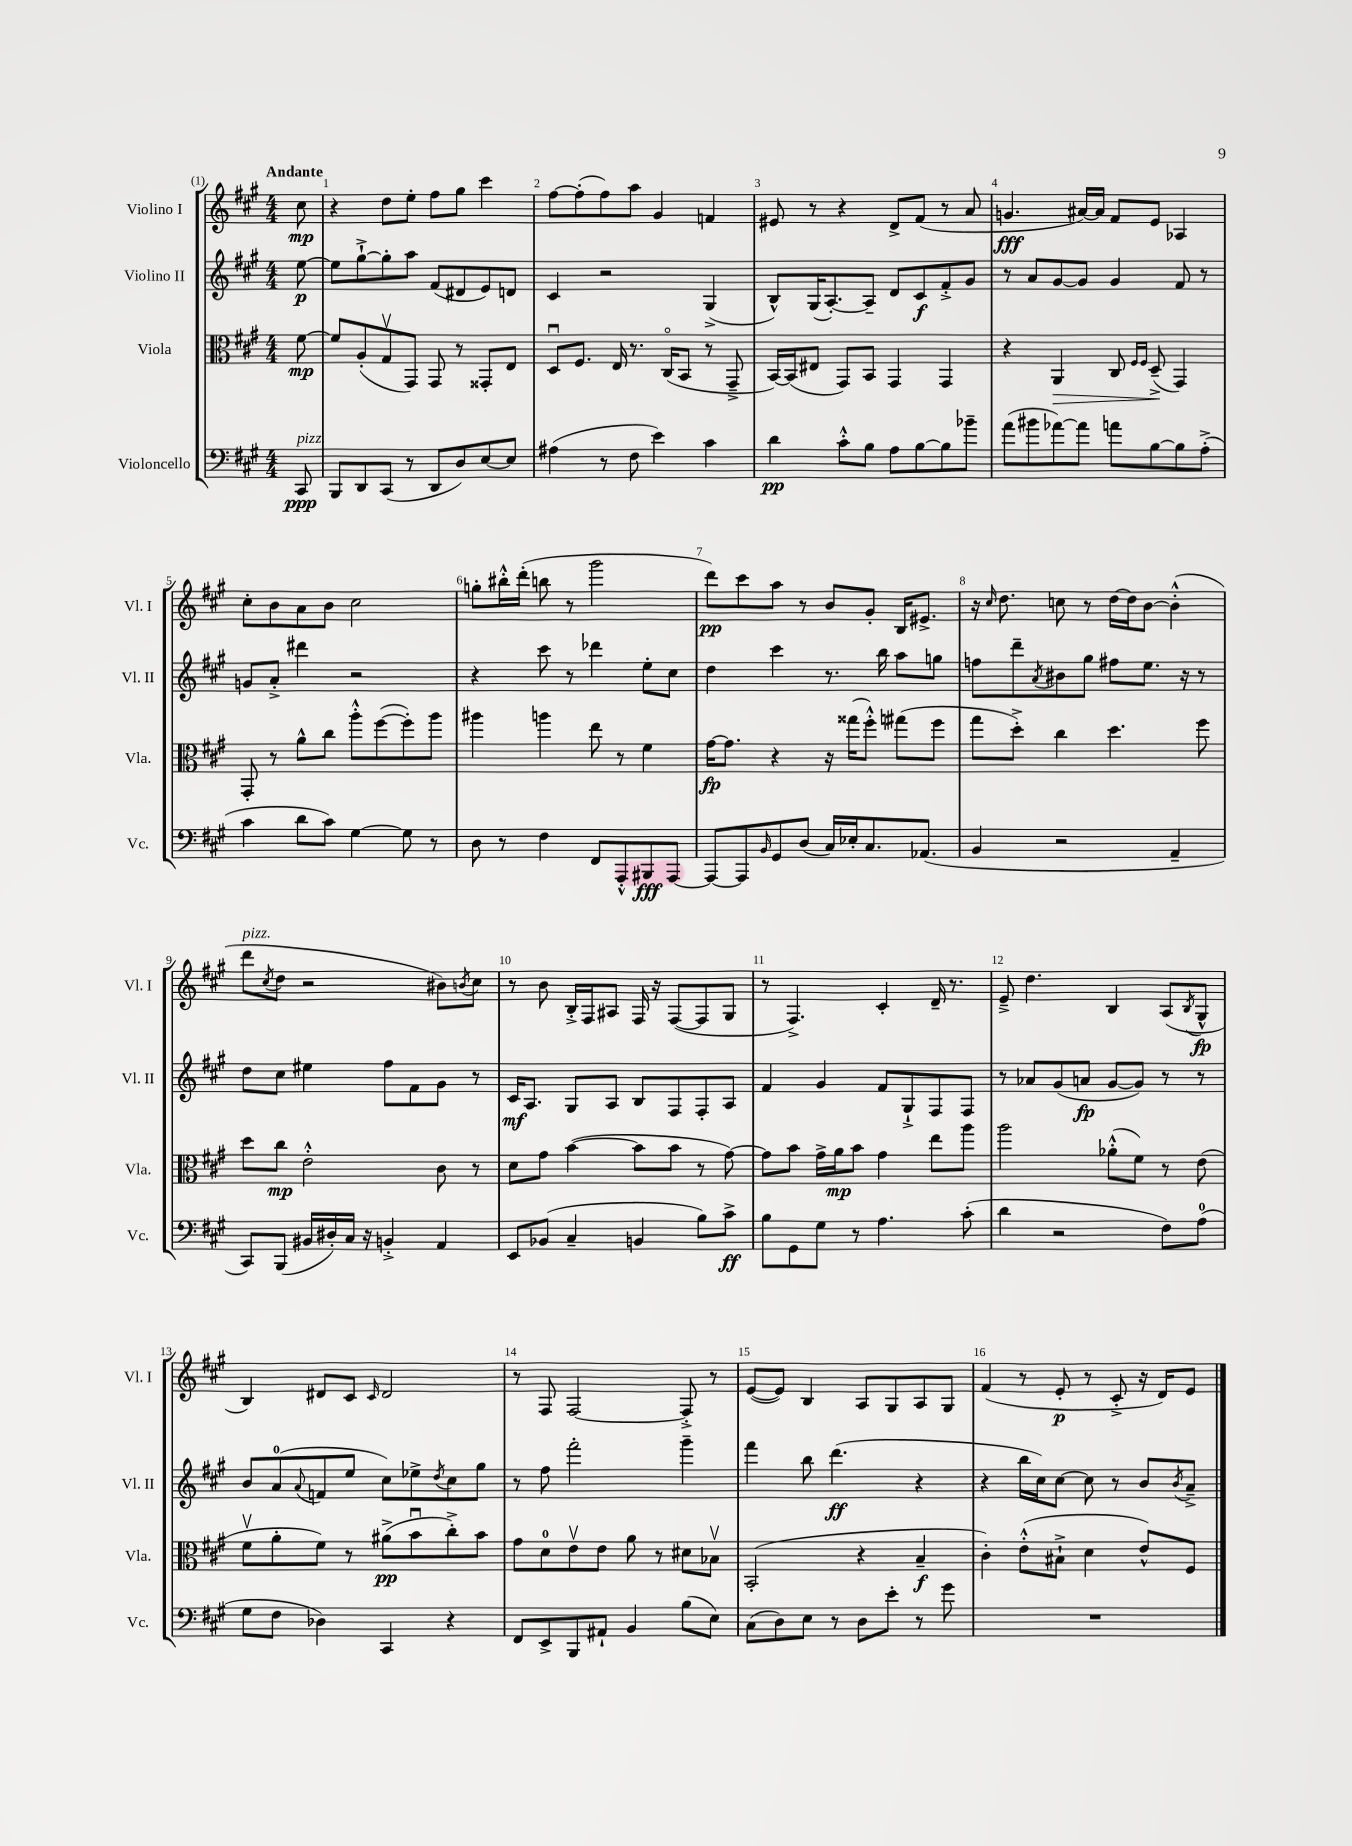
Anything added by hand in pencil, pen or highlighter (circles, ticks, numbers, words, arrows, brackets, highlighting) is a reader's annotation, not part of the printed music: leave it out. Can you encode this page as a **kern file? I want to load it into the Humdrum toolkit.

**kern	**dynam	**kern	**dynam	**kern	**dynam	**kern	**dynam
*part4	*part4	*part3	*part3	*part2	*part2	*part1	*part1
*staff4	*staff4	*staff3	*staff3	*staff2	*staff2	*staff1	*staff1
*I"Violoncello	*	*I"Viola	*	*I"Violino II	*	*I"Violino I	*
*I'Vc.	*	*I'Vla.	*	*I'Vl. II	*	*I'Vl. I	*
*clefF4	*	*clefC3	*	*clefG2	*	*clefG2	*
*k[f#c#g#]	*	*k[f#c#g#]	*	*k[f#c#g#]	*	*k[f#c#g#]	*
*M4/4	*	*M4/4	*	*M4/4	*	*M4/4	*
=	=	=	=	=	=	=	=
!	!	!	!	!	!	!LO:TX:a:B:t=Andante	!
!LO:TX:a:i:t=pizz.	!	!	!	!	!	!	!
8CC#/	ppp	[8f#\	mp	[8ee\	p	8cc#\	mp
=1	=1	=1	=1	=1	=1	=1	=1
8BBB/L	.	8f#/L]	.	8ee\L]	.	4r	.
8DD/	.	(8A'/	.	[8gg#`^\	.	.	.
(8CC#/J	.	8G#v/	.	8gg#'\]	.	8dd\L	.
8r	.	8GG#/J)	.	8aa\J	.	8ee'\J	.
8DD/L	.	8GG#/	.	(8f#/L	.	8ff#\L	.
8D/)	.	8r	.	8d#X/	.	8gg#\J	.
[8E/	.	8GG##X'/L	.	8e/)	.	4ccc#\	.
8E/J]	.	8E/J	.	8dn/J	.	.	.
=2	=2	=2	=2	=2	=2	=2	=2
(4A#X\	.	8Du/L	.	4c#/	.	[8ff#\L	.
.	.	8.F#/J	.	.	.	(8ff#'\]	.
8r	.	.	.	2r	.	8ff#\)	.
.	.	16E/	.	.	.	.	.
8F#\	.	8.r	.	.	.	8aa\J	.
4e\)	.	.	.	.	.	4g#/	.
.	.	(16C#/KL	.	.	.	.	.
.	.	8BB/J	.	.	.	.	.
4c#\	.	8r	.	(4G#^/	.	4fn/	.
.	.	8GG#~^/	.	.	.	.	.
=3	=3	=3	=3	=3	=3	=3	=3
4d\	pp	[16BB/LL)	.	8B^^/L)	.	8e#X/	.
.	.	(16BB/J]	.	.	.	.	.
.	.	8E#X/J	.	(16G#/K	.	8r	.
.	.	.	.	[8.A'/)	.	.	.
8c#'^^\L	.	8GG#/L)	.	.	.	4r	.
8B\J	.	8BB/J	.	8A~/J]	.	.	.
8A\L	.	4GG#/	.	8d/L	.	8d^/L	.
[8B\	.	.	.	8c#/	f	(8f#/J	.
8B\]	.	4GG#/	.	8f#'^/	.	8r	.
8b-X~\J	.	.	.	8g#/J	.	8a/	.
=4	=4	=4	=4	=4	=4	=4	=4
(8a\L	.	4r	.	8r	.	4.gn/	fff
8b#X\	.	.	.	8a/L	.	.	.
!	!	!	!LO:HP:b	!	!	!	!
[8a-X\)	.	4AA/	>	[8g#/	.	.	.
8a-\J]	.	.	.	8g#/J]	.	[16a#X/LL)	.
.	.	.	.	.	.	16a#/JJ]	.
8an\L	.	8C#/	.	4g#/	.	8f#/L	.
.	.	16qqF#/LL	.	.	.	.	.
.	.	16qqF#/JJ	.	.	.	.	.
[8B\	.	(8D~^/	.	.	.	8e/J	.
8B\]	.	4GG#/)	]	8f#/	.	4A-X/	.
(8A'^\J	.	.	.	8r	.	.	.
!!LO:LB:g=z
=5	=5	=5	=5	=5	=5	=5	=5
4c#\	.	8GG#'/	.	8gn/L	.	8cc#'\L	.
.	.	8r	.	8a'^/J	.	8b\	.
8d\L	.	8a^^\L	.	4ddd#X\	.	8a\	.
8c#\J)	.	8cc#\J	.	.	.	8b\J	.
[4G#\	.	8aa'^^\L	.	2r	.	2cc#\	.
.	.	([8ff#\	.	.	.	.	.
8G#\]	.	8ff#'\])	.	.	.	.	.
8r	.	8aa\J	.	.	.	.	.
=6	=6	=6	=6	=6	=6	=6	=6
8D\	.	4aa#X\	.	4r	.	8ggn'\L	.
8r	.	.	.	.	.	16bb#X'^^\L	.
.	.	.	.	.	.	(16ddd'\JJ	.
4F#\	.	4aan\	.	8ccc#\	.	8bbn\	.
.	.	.	.	8r	.	8r	.
8FF#/L	.	8ee\	.	4ddd-X\	.	2ggg#\	.
8AAA'^^/	.	8r	.	.	.	.	.
8BBB#X/	fff	4f#\	.	8ee'\L	.	.	.
[8AAA/J	.	.	.	8cc#\J	.	.	.
=7	=7	=7	=7	=7	=7	=7	=7
8AAA/L_	.	[16g#\KL	fp	4dd\	.	8ddd\L)	pp
.	.	8.g#\J]	.	.	.	.	.
8AAA/]	.	.	.	.	.	8ccc#\	.
16qqBB/	.	.	.	.	.	.	.
8GG#/	.	4r	.	4ccc#\	.	8aa\J	.
(8D/J	.	.	.	.	.	8r	.
16C#/LL)	.	16r	.	8.r	.	8b/L	.
16E-X'/J	.	(16gg##X\KL	.	.	.	.	.
8.C#/	.	8ff#'^^\J)	.	.	.	8g#'/J	.
.	.	.	.	16bb\	.	.	.
.	.	(8gg#X\L	.	8aa\L	.	16B/KL	.
(8.AA-X/J	.	.	.	.	.	8.e#X^/J	.
.	.	8ff#\J	.	8ggn\J	.	.	.
=8	=8	=8	=8	=8	=8	=8	=8
4BB/	.	8gg#\L	.	8ffn\L	.	16r	.
.	.	.	.	.	.	16qqcc#/	.
.	.	.	.	.	.	8.dd\	.
.	.	8dd'^\J)	.	8ddd~\	.	.	.
.	.	.	.	8qa/	.	.	.
2r	.	4cc#\	.	8b#X\	.	8ccn\	.
.	.	.	.	8gg#\J	.	8r	.
.	.	4.dd\	.	8ff#X\L	.	[16dd\LL	.
.	.	.	.	.	.	16dd\J]	.
.	.	.	.	8.ee\J	.	[8b\J	.
4AA~/	.	.	.	.	.	(4b'^^\]	.
.	.	.	.	16r	.	.	.
.	.	8ff#\	.	8r	.	.	.
!!LO:LB:g=z
=9	=9	=9	=9	=9	=9	=9	=9
!	!	!	!	!	!	!LO:TX:a:i:t=pizz.	!
8CC#/L)	.	8dd\L	.	8dd\L	.	8ddd\L	.
.	.	.	.	.	.	8qcc#/	.
(8BBB/J	.	8cc#\J	mp	8cc#\J	.	8dd\J	.
16BB#X/LL	.	2e'^^\	.	4ee#X\	.	2r	.
16D#X'/)	.	.	.	.	.	.	.
16C#/JJ	.	.	.	.	.	.	.
16r	.	.	.	.	.	.	.
4BBn'^/	.	.	.	8ff#\L	.	.	.
.	.	.	.	8f#\	.	.	.
4AA/	.	8c#\	.	8g#\J	.	8b#X\L)	.
.	.	.	.	.	.	8qbn/	.
.	.	8r	.	8r	.	8cc#\J	.
=10	=10	=10	=10	=10	=10	=10	=10
8EE/L	.	8d\L	.	16c#/KL	mf	8r	.
.	.	.	.	8.A/J	.	.	.
(8BB-X/J	.	8g#\J	.	.	.	8b\	.
4C#~/	.	([4b\	.	8G#/L	.	16B'^/LL	.
.	.	.	.	.	.	16F#/J	.
.	.	.	.	8A/J	.	8A#X/J	.
4BBn/	.	8b\L]	.	8B/L	.	16F#/	.
.	.	.	.	.	.	16r	.
.	.	8b\J	.	8F#/	.	([8F#/L	.
8B\L)	.	8r	.	8F#'/	.	8F#/]	.
8c#^\J	ff	[8g#\)	.	8A/J	.	8G#/J	.
=11	=11	=11	=11	=11	=11	=11	=11
8B\L	.	8g#\L]	.	4f#/	.	8r	.
8GG#\	.	8b\J	.	.	.	4.F#^/)	.
8G#\J	.	16g#^\LL	.	4g#/	.	.	.
.	.	16a\J	mp	.	.	.	.
8r	.	8b\J	.	.	.	.	.
4.A\	.	4g#\	.	8f#/L	.	4c#'/	.
.	.	.	.	8G#`^/	.	.	.
.	.	8ee\L	.	8F#/	.	16d~/	.
.	.	.	.	.	.	8.r	.
(8c#'\	.	8aa\J	.	8F#/J	.	.	.
=12	=12	=12	=12	=12	=12	=12	=12
4d\	.	2aa\	.	8r	.	8e~^/	.
.	.	.	.	8a-X/L	.	4.dd\	.
2r	.	.	.	(8g#/	.	.	.
.	.	.	.	8an/J	fp	.	.
.	.	(8a-X'^^\L	.	[8g#/L	.	4B/	.
.	.	8f#\J)	.	8g#/J])	.	.	.
8F#\L)	.	8r	.	8r	.	(8A/L	.
.	.	.	.	.	.	8qB/	.
(8A\J	.	(8e\	.	8r	.	8G#^^/J	fp
!!LO:LB:g=z
=13	=13	=13	=13	=13	=13	=13	=13
8G#\L	.	8f#v\L	.	8b/L	.	4B/)	.
8F#\J	.	8a'\	.	(8a/	.	.	.
.	.	.	.	8qqa/	.	.	.
4D-X\)	.	8f#\J)	.	8fn/	.	8d#X/L	.
.	.	8r	.	8ee/J	.	8c#/J	.
.	.	.	.	.	.	16qqc#/	.
4CC#/	.	(8a#X^\L	pp	8cc#\L)	.	2d#/	.
.	.	8bu\	.	8ee-X^\	.	.	.
.	.	.	.	8qdd/	.	.	.
4r	.	8cc#'^\)	.	8cc#\	.	.	.
.	.	8b\J	.	8gg#\J	.	.	.
=14	=14	=14	=14	=14	=14	=14	=14
8FF#/L	.	8g#\L	.	8r	.	8r	.
8EE^/	.	8d\	.	8ff#\	.	8F#/	.
8BBB/	.	8ev\	.	2fff#'\	.	[2F#/	.
8AA#X`/J	.	8e\J	.	.	.	.	.
4BB/	.	8a\	.	.	.	.	.
.	.	8r	.	.	.	.	.
(8B\L	.	8d#X\L	.	4ggg#~\	.	8F#'^/]	.
8E\J)	.	8B-Xv\J	.	.	.	8r	.
=15	=15	=15	=15	=15	=15	=15	=15
(8C#\L	.	(2BB'/	.	4fff#\	.	([8e/L	.
8D\)	.	.	.	.	.	8e/J])	.
8E\J	.	.	.	8bb\	.	4B/	.
8r	.	.	.	(4.ddd\	ff	.	.
8D\L	.	4r	.	.	.	8A/L	.
8e'\J	.	.	.	.	.	8G#/	.
8r	.	4B~/	f	4r	.	8A/	.
8g#\	.	.	.	.	.	8G#/J	.
=16	=16	=16	=16	=16	=16	=16	=16
1r	.	4c#'\)	.	4r	.	(4f#/	.
.	.	(8e'^^\L	.	16bb\LL	.	8r	.
.	.	.	.	16cc#\J)	.	.	.
.	.	8B#X`^\J	.	[8cc#\J	.	8e'/	p
.	.	4d\	.	8cc#\]	.	8r	.
.	.	.	.	8r	.	8c#'^/	.
.	.	8e^^/L)	.	8b/L	.	16r	.
.	.	.	.	.	.	16d/KL)	.
.	.	.	.	8qb/	.	.	.
.	.	8F#/J	.	8a~^/J	.	8e/J	.
==	==	==	==	==	==	==	==
*-	*-	*-	*-	*-	*-	*-	*-
